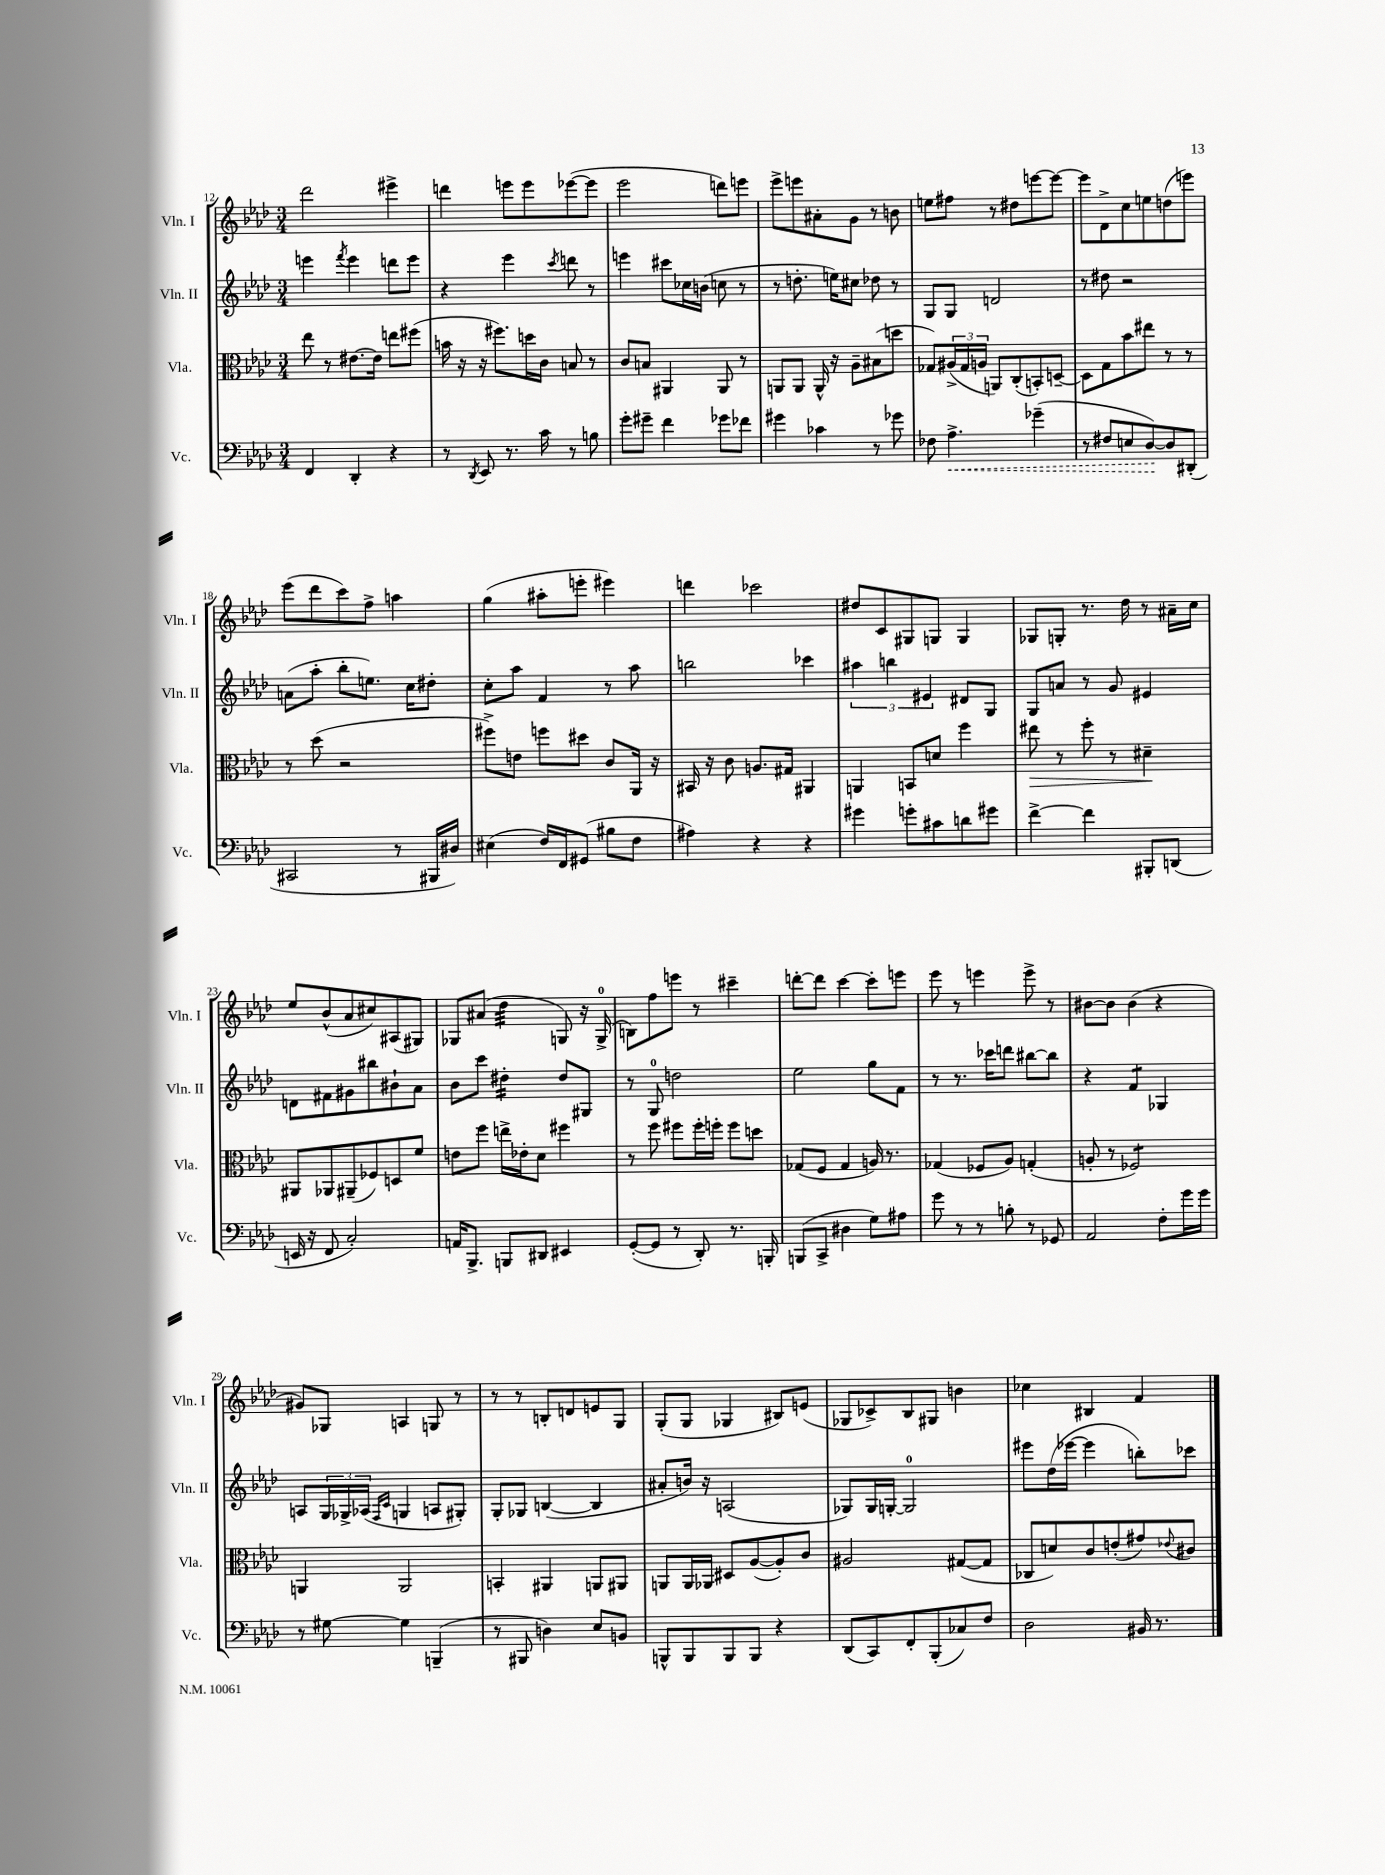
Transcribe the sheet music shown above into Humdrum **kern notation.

**kern	**kern	**kern	**kern
*staff4	*staff3	*staff2	*staff1
*clefF4	*clefC3	*clefG2	*clefG2
*k[b-e-a-d-]	*k[b-e-a-d-]	*k[b-e-a-d-]	*k[b-e-a-d-]
*M3/4	*M3/4	*M3/4	*M3/4
4FF	8ee-	4eee	2ddd-
.	8r	.	.
.	.	8qfff	.
4DD-'	[8.e#	4eee	.
.	16e#]	.	.
4r	8ee	8ddd	4eee#^
.	(8ff#	8eee	.
=	=	=	=
8r	16b	4r	4ddd
.	16r	.	.
8qDD-	.	.	.
8EE-	16r	.	.
.	8.ff#)	.	.
8.r	.	4eee-	8eee
.	16dd	.	8eee
16c	16c	.	.
.	.	8qccc	.
8r	8B	8ddd	([8eee-
8B	8r	8r	8eee-]
=	=	=	=
8g'	8c	4eee	2eee-
8g#~	8B	.	.
4f	4AA#	8ccc#	.
.	.	16cc-	.
.	.	(16b	.
8g-	8AA#	8cc	8ddd)
8f-	8r	8r	8eee
=	=	=	=
4g#	8AA	8r	8eee-^
.	8AA	8.dd'	8eee
4c-	16AA^^	.	8a#'
.	16r	16ee)	.
.	8A-~	8cc#	8g
8r	(8B#	8dd-	8r
8g-	8dd	8r	8b
=	=	=	=
8F-	8G-)	8G	8ee
4.A-^	(24A#^	8G	8ff#
.	24G-	.	.
.	24A	.	.
.	8AA)	2d	8r
.	(8C'	.	8dd#
(4g-~	8BB')	.	[8eee
.	[8D~	.	8eee_
=	=	=	=
8r	8D]	8r	8eee]
8F#	8G	8dd#	8d-^
8E	8b-	2r	8cc
[8D-)	8ee#	.	8ee
8D-]	8r	.	(8dd
(8DD#'	8r	.	8eee)
=	=	=	=
2CC#	8r	(8a	(8eee-
.	(8dd-	8aa-'	8ddd-
.	2r	8bb-'	8ccc)
.	.	8.ee)	8ff^
8r	.	.	4aa
.	.	16cc	.
16BBB#	.	8dd#'	.
16D#)	.	.	.
=	=	=	=
(4E#	8ff#^)	8cc'	(4gg
.	8e	8aa-	.
16F)	8ff	4f	8aa#'
16FF	.	.	.
(8GG#	8dd#	.	8eee'
8B#	8c	8r	4eee#)
8F	16AA-	8aa-	.
.	16r	.	.
=	=	=	=
4A#)	16BB#	2bb	4ddd
.	16r	.	.
.	8c	.	.
4r	8.A	.	2ccc-
.	16G#	.	.
4r	4AA#	4ccc-	.
=	=	=	=
4g#	4AA	6aa#	8dd#
.	.	.	8c
.	.	6bb	.
8g'	8BB	.	8G#
.	.	6e#	.
8c#	8d	.	8G
8d	4ff	8d#	4G
8g#	.	8G	.
=	=	=	=
[4f^	8ee#	8G	8G-
.	8r	8a	8G'
4f]	8ff'	8r	8.r
.	8r	8g	.
.	.	.	16dd-
8BBB#'	4d#~	4e#	8r
(8DD	.	.	16a#~
.	.	.	16cc
=	=	=	=
16EE	8AA#	8d	8ee-
16r	.	.	.
8FF	8AA-	8f#	(8b-^^
2C')	(8AA#~	8g#	8a-
.	8F-)	8bb#	8cc#)
.	8D	8b#`	(8A#
.	8f	8a-	8G#)
=	=	=	=
16AA	8e	8b-	8G-
8.BBB-^	.	.	.
.	8ff	8ccc	(8a#
8BBB	16ee^	4dd#'	4dd-
.	16e-'	.	.
8DD#	8d-	.	.
4EE#	4ff#	8dd#	8G)
.	.	8G#	16r
.	.	.	(16G^
=	=	=	=
([8GG'	8r	8r	8B)
8GG]	8ff	8G	8ff
8r	8ff#	2dd	8eee
8DD-')	16ff#'	.	8r
.	16ff'	.	.
8.r	8ff	.	4ccc#~
.	8dd	.	.
16BBB'	.	.	.
=	=	=	=
(8BBB	(8G-	2ee-	[8ddd'
8CC^	8F	.	8ddd]
4D#	4G-	.	[4ccc
8G)	16A)	8gg	8ccc']
.	8.r	.	.
8A#	.	8f	8eee
=	=	=	=
8g	(4G-	8r	8eee-
8r	.	8.r	8r
8r	8F-	.	4eee
.	.	16ccc-	.
8B'	8A-)	8ddd	.
8r	(4G'	[8bb#	8eee^
8GG-	.	8bb#]	8r
=	=	=	=
2AA-	8A'	4r	[8b#
.	8r	.	8b#]
.	2F-)	4f	(4b#
8F'	.	4G-	4r
16g	.	.	.
16g	.	.	.
=	=	=	=
8r	4AA	8A	8g#)
[8G#	.	24G	8G-
.	.	24G-^	.
.	.	(24A-	.
.	.	16qqF	.
.	.	16qqc	.
4G#]	2AA	4G	4A
(4BBB~	.	8A	8G
.	.	8G#')	8r
=	=	=	=
8r	4BB'	8G'	8r
8BBB#	.	8G-	8r
4D)	4AA#	([4B	8B'
.	.	.	8d
8E-	8AA	4B]	8e
8BB	8AA#	.	8G
=	=	=	=
8BBB^^	8AA	8a#'	(8G'
8BBB	16AA	16b)	8G
.	16AA-	16r	.
8BBB	8D#	(2A	4G-
8BBB	([8A-	.	.
4r	8A-'])	.	8B#)
.	8c	.	(8e
=	=	=	=
(8DD-	2A#	8G-)	8G-
8CC)	.	16G-	8c-^)
.	.	[16G'	.
8FF'	.	2G]	8B-
(8BBB-'	.	.	8G#
8C-)	([8G#	.	4b
8F	8G#]	.	.
=	=	=	=
2D-	8C-	8eee#	4cc-
.	8d)	(16dd-	.
.	.	[16eee-	.
.	8c	4eee-]	4B#
.	(8e'	.	.
16BB#	8g#)	8bb')	4f
8.r	.	.	.
.	8qqe-	.	.
.	8c#	8ccc-	.
==	==	==	==
*-	*-	*-	*-
